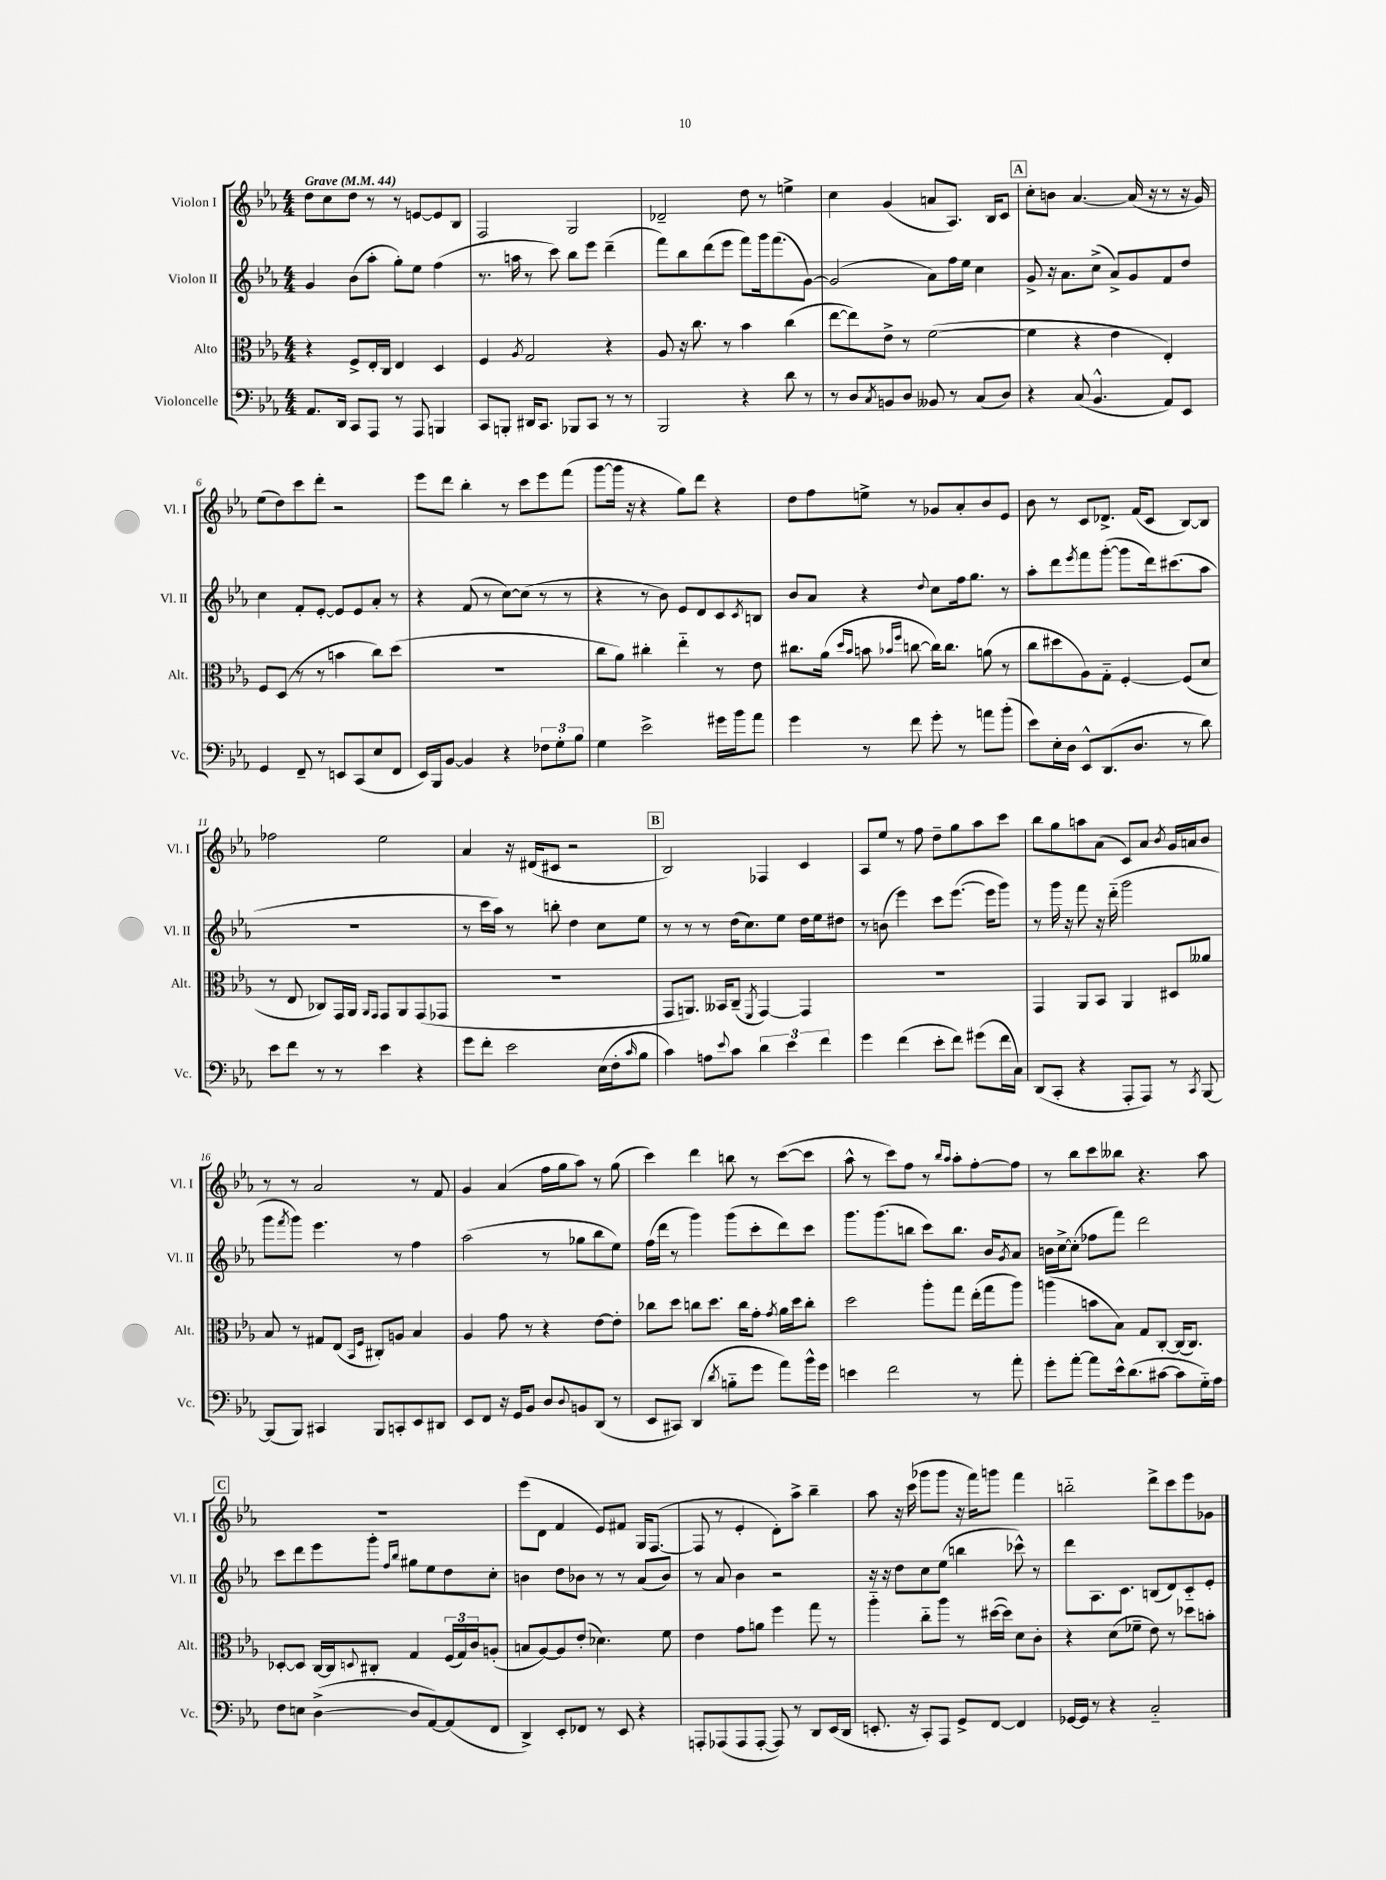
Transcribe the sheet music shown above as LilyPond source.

<<
\new StaffGroup <<
\new Staff = "s0" \with { instrumentName = "Violon I" shortInstrumentName = "Vl. I" } {
    \clef treble \key ees \major \numericTimeSignature \time 4/4 \tempo "Grave" 4 = 44
    d''8 c''8 d''8 r8 r8 e'8~ e'8 bes8 |
    f2 g2 |
    des'2-- d''8 r8 e''4-> |
    c''4 g'4( a'8 aes8.) bes16 c'8 |
    \mark \markup { \box "A" } c''8-. b'8 aes'4.~ aes'16( r16 r8 r16 g'16) |
    ees''8( d''8) c'''8 d'''8-. r2 |
    ees'''8 d'''8 bes''4-. r8 c'''8 ees'''8 f'''8( |
    g'''8~ g'''16 r16 r4 g''8) d'''8 r4 |
    d''8 f''8 e''8-> r8 ges'8 aes'8-. bes'8 ees'8 |
    bes'8 r8 c'8 des'8.-> f'16( c'8 bes8~) bes8 |
    fes''2 ees''2 |
    aes'4 r16 dis'16( cis'8 r2 |
    \mark \markup { \box "B" } bes2) fes4 c'4 |
    aes8 ees''8 r8 f''8 d''8-- g''8 aes''8 c'''8 |
    bes''8 g''8 a''8 aes'8( c'8) aes'8 \acciaccatura { bes'8 } g'16 a'16 bes'8 |
    r8 r8 aes'2 r8 f'8 |
    g'4 aes'4( f''16 g''16 aes''8) r8 g''8( |
    c'''4) d'''4 b''8 r8 c'''8~( c'''8 |
    aes''8-^ r8 c'''8) f''8 r8 \grace { bes''16 aes''16 } aes''8-. f''8~-. f''8 |
    r8 bes''8 c'''8 beses''8 r4. aes''8 |
    \mark \markup { \box "C" } R1 |
    ees'''8( d'8 f'4 ees'8) fis'8 g16 f8.~( |
    f8 r8 ees'4-. d'8-.) aes''8-> bes''4-- |
    aes''8 r16 c'''16( ges'''8 ges'''8 r16 f'''16) g'''8 f'''4 |
    b''2-_ d'''8-> c'''8 ees'''8 ges'8 \bar "|." |
}
\new Staff = "s1" \with { instrumentName = "Violon II" shortInstrumentName = "Vl. II" } {
    \clef treble \key ees \major \numericTimeSignature \time 4/4
    g'4 bes'8( aes''8-. g''8-.) ees''8 f''4( |
    r8. a''16 r8 c'''8) bes''8 ees'''8 d'''4--( |
    f'''8) bes''8 d'''8( ees'''8 f'''8) g'''16 f'''8.( g'8~) |
    g'2( aes'8) f''16 ees''16 c''4 |
    \mark \markup { \box "A" } g'8-> r16 aes'8. c''8->( aes'8->) g'8 f'8 d''8 |
    c''4 f'8-. ees'8~-. ees'8 ees'8 aes'8-. r8 |
    r4 f'8( r8 c''8~) c''8( r8 r8 |
    r4 r8 bes'8) ees'8 d'8 c'8 \acciaccatura { c'8 } b8 |
    bes'8 aes'8 r4 \appoggiatura { d''8 } c''8 f''16 g''8. r8 |
    aes''8-. d'''8 \acciaccatura { ees'''8 } f'''8 g'''8~-.( g'''8 d'''16) cis'''8.( aes''8 |
    R1 |
    r8 c'''16 aes''16) r8 b''8-. d''4 c''8 ees''8 |
    \mark \markup { \box "B" } r8 r8 r8 d''16( c''8.) ees''8 d''16 ees''16 dis''8 |
    r8 b'8( ees'''4) c'''8 ees'''8.~( ees'''16 g'''8) |
    r8 g'''16 r16 f'''8 r16 d'''16-_( g'''2 |
    g'''8 \acciaccatura { f'''8 } g'''8) ees'''4. r8 f''4 |
    aes''2( r8 ges''8 bes''8 ees''8) |
    f''16( d'''16 r8 g'''4) g'''8( c'''8-. d'''8) c'''8 |
    g'''8. g'''8.( b''8 c'''8) b''8. bes'16 \acciaccatura { g'8 } aes'8 |
    b'16 c''16~-> c''8-.( fes''8 f'''8) d'''2 |
    \mark \markup { \box "C" } c'''8 d'''8 ees'''8 g'''8-. \grace { f''16 bes''16 } gis''8 ees''8 d''8 c''8-. |
    b'4 d''8 bes'8 r8 r8 aes'8( bes'8) |
    r8 aes'8 bes'4 r2 |
    r16 r16 d''8 c''8 ees''8( b''4 ces'''8-^) r8 |
    d'''8 aes8. c'8. b8( d'8) c'8-_ ees'8-. \bar "|." |
}
\new Staff = "s2" \with { instrumentName = "Alto" shortInstrumentName = "Alt." } {
    \clef alto \key ees \major \numericTimeSignature \time 4/4
    r4 f8-> ees16-. c16 ees4 d4 |
    f4 \acciaccatura { aes8 } g2 r4 |
    aes8 r16 c''8. r8 bes'4 c''4( |
    ees''8~ ees''8) ees'8-> r8 f'2~( |
    \mark \markup { \box "A" } f'4 r4 ees'4 ees4-.) |
    f8 d8( r8 r8 b'4 c''8) d''8( |
    R1 |
    c''8 aes'8) cis''4-. ees''4-_ r8 ees'8 |
    cis''8. aes'16( \grace { d''16 bes'16 } b'8 \grace { bes'16 f''16 } c''8~ c''16) c''8. a'8( r8 |
    c''8 dis''8 aes8) g8-_ f4~-. f8( d'8 |
    r8 ees8 ces8) g,16 aes,16 \grace { aes,16 g,16 } g,8 aes,8 g,8( ges,8 |
    R1 |
    \mark \markup { \box "B" } g,8 a,8.) beses,16 c8--( \acciaccatura { f,8 } g,4~) g,4 |
    R1 |
    g,4 aes,8 bes,8 aes,4 dis8 aeses'8 |
    bes8 r8 gis8 ees8( \grace { bes,16 f16 } cis8-.) a8 bes4 |
    aes4 g'8 r8 r4 ees'8~ ees'8-. |
    ces''8 d''8 c''8 d''8. c''16 g'8-. \acciaccatura { g'8 } aes'16 d''16 c''8-. |
    d''2 aes''8-. g''8 ees''16-.( g''16 aes''8) |
    a''4( b'8 bes8) g8 c8~-. c16( c8.) |
    \mark \markup { \box "C" } des8~-. des8 c16~ c16 \appoggiatura { d8 } cis8-. g4 \tuplet 3/2 { f16( g16) c'16 } a8-.( |
    b8 aes8~) aes8 ees'8-.( des'4.) f'8 |
    ees'4 g'8 a'8 f''4 g''8 r8 |
    aes''4-_ c''8-_ aes''8 r8 dis''16~( dis''16) d'8 c'8-. |
    r4 d'8( fes'8-- ees'8) r8 des''8 b'8-. \bar "|." |
}
\new Staff = "s3" \with { instrumentName = "Violoncelle" shortInstrumentName = "Vc." } {
    \clef bass \key ees \major \numericTimeSignature \time 4/4
    aes,8. d,16 c,8 aes,,8 r8 aes,,8 b,,4 |
    c,8 b,,8-. dis,16 c,8. bes,,8 c,8 r8 r8 |
    bes,,2 r4 d'8 r8 |
    r8 d8 \acciaccatura { c8 } b,8 d8 beses,8 r8 c8( d8) |
    \mark \markup { \box "A" } r4 c8( bes,4.-^ aes,8) ees,8 |
    g,4 f,8-- r8 e,8 c,8( ees8 f,8 |
    ees,16) bes,,16 bes,8~ bes,4 r4 \tuplet 3/2 { fes8 g8-. bes8 } |
    g4 ees'2-> gis'16 bes'16 aes'8 |
    g'4 r8 f'8 g'8-. r8 a'8 bes'8-.( |
    ees'8) ees16-. d16 ees,8-^ d,8.( d8. r8 d'8) |
    ees'8 f'8 r8 r8 ees'4 r4 |
    g'8 f'8-. ees'2 ees16( f16-. \grace { c'16 } bes8 |
    \mark \markup { \box "B" } c'4) a8 \appoggiatura { ees'8 } c'8 \tuplet 3/2 { d'4 ees'4 f'4 } |
    g'4 f'4( ees'8-. f'8) gis'8( f'16 c16) |
    d,8( c,8-. r4 aes,,8-. aes,,8) r8 \acciaccatura { c,8 } bes,,8~ |
    bes,,8( bes,,8) cis,4 bes,,8 c,8-. ees,8 dis,8 |
    ees,8 f,8 r16 g,16 bes,8 d8 \appoggiatura { d8 } b,8 d,8( r8 |
    ees,8 cis,8) d,4( \acciaccatura { d'8 } b8-_ g'8 aes'8) bes'16-^ g'16 |
    e'4 f'2 r8 aes'8-. |
    g'8-. aes'8~-. aes'8 ees'16-^ d'8.( cis'8~ cis'8 g16-_) aes16 |
    \mark \markup { \box "C" } f8 e8 d4~->( d8 aes,8~) aes,8( f,8 |
    d,4->) ees,8-. fes,8 r8 ees,8 r4 |
    a,,8-. aes,,8( aes,,8 aes,,8~-. aes,,8) r8 d,8 ees,16( d,16 |
    e,8.-. r16 c,8-.) aes,,8 g,8-> f,8~ f,4 |
    ges,16~ ges,16 r8 r4 c2-_ \bar "|." |
}
>>
>>
